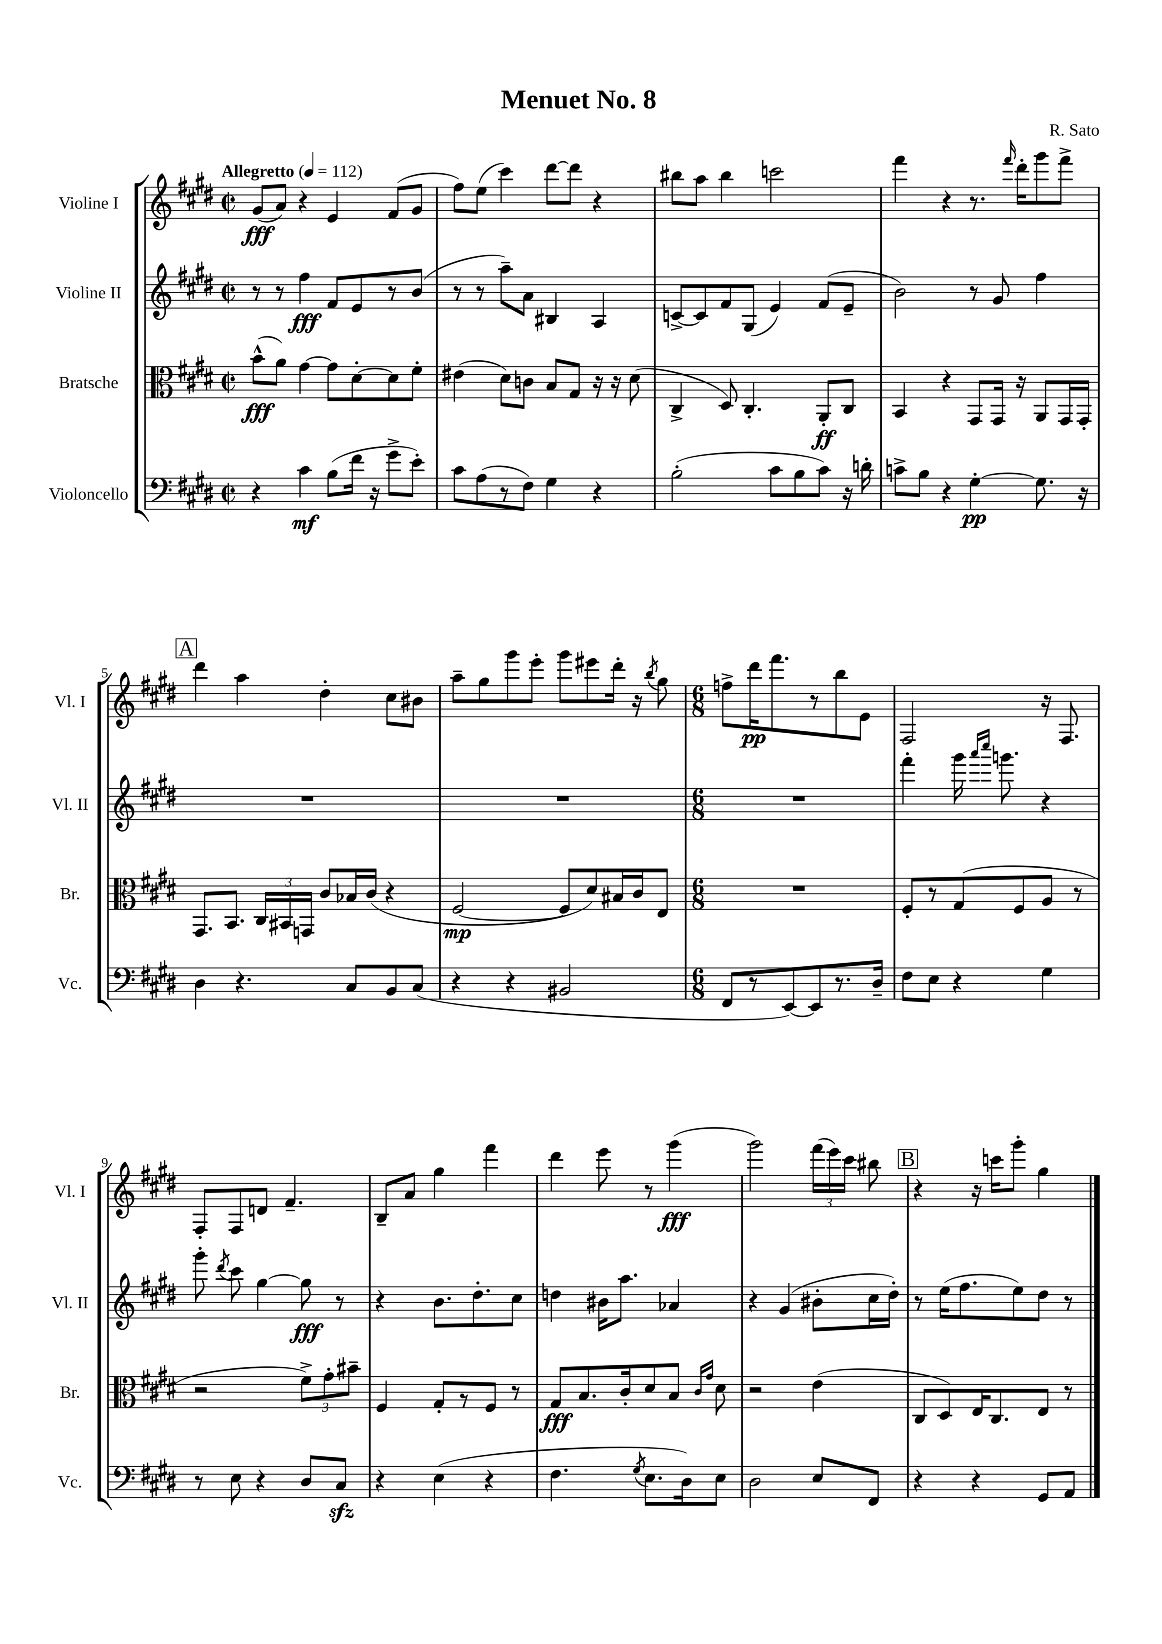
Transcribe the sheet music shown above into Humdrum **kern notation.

**kern	**dynam	**kern	**dynam	**kern	**dynam	**kern	**dynam
*part4	*part4	*part3	*part3	*part2	*part2	*part1	*part1
*staff4	*staff4	*staff3	*staff3	*staff2	*staff2	*staff1	*staff1
*I"Violoncello	*	*I"Bratsche	*	*I"Violine II	*	*I"Violine I	*
*I'Vc.	*	*I'Br.	*	*I'Vl. II	*	*I'Vl. I	*
*clefF4	*	*clefC3	*	*clefG2	*	*clefG2	*
*k[f#c#g#d#]	*	*k[f#c#g#d#]	*	*k[f#c#g#d#]	*	*k[f#c#g#d#]	*
*M2/2	*	*M2/2	*	*M2/2	*	*M2/2	*
*met(c|)	*	*met(c|)	*	*met(c|)	*	*met(c|)	*
*MM112	*	*MM112	*	*MM112	*	*MM112	*
=1	=1	=1	=1	=1	=1	=1	=1
!	!	!	!	!	!	!LO:TX:a:B:t=Allegretto	!
4r	.	(8b^^\L	fff	8r	.	(8g#/L	fff
.	.	8a\J)	.	8r	.	8a/J)	.
4c#\	mf	[4g#\	.	4ff#\	fff	4r	.
(8B\L	.	8g#\L]	.	8f#/L	.	4e/	.
16f#\Jk	.	[8d#'\	.	8e/	.	.	.
16r	.	.	.	.	.	.	.
8g#^\L	.	8d#\]	.	8r	.	(8f#/L	.
8e'\J)	.	8f#'\J	.	(8b/J	.	8g#/J	.
=2	=2	=2	=2	=2	=2	=2	=2
8c#\L	.	(4e#X\	.	8r	.	8ff#\L)	.
(8A\	.	.	.	8r	.	(8ee\J	.
8r	.	8d#\L)	.	8aa~\L)	.	4ccc#\)	.
8F#\J)	.	8cn\J	.	8a\J	.	.	.
4G#\	.	8B/L	.	4B#X/	.	[8ddd#\L	.
.	.	8G#/J	.	.	.	8ddd#\J]	.
4r	.	16r	.	4A/	.	4r	.
.	.	16r	.	.	.	.	.
.	.	(8d#\	.	.	.	.	.
=3	=3	=3	=3	=3	=3	=3	=3
(2B'\	.	4C#^/	.	[8cn^/L	.	8bb#X\L	.
.	.	.	.	8c/]	.	8aa\J	.
.	.	8D#/)	.	8f#/	.	4bb#\	.
.	.	4.C#'/	.	(8G#/J	.	.	.
8c#\L	.	.	.	4e/)	.	2cccn\	.
8B\	.	.	.	.	.	.	.
8c#\J)	.	8AA'/L	ff	(8f#/L	.	.	.
16r	.	8C#/J	.	8e~/J	.	.	.
16dn'\	.	.	.	.	.	.	.
=4	=4	=4	=4	=4	=4	=4	=4
8cn^\L	.	4BB/	.	2b\)	.	4fff#\	.
8B\J	.	.	.	.	.	.	.
4r	.	4r	.	.	.	4r	.
[4G#'\	pp	8GG#/L	.	8r	.	8.r	.
.	.	16GG#/Jk	.	8g#/	.	.	.
.	.	.	.	.	.	16qqfff#/	.
.	.	16r	.	.	.	16ddd#'\KL	.
8.G#\]	.	8AA/L	.	4ff#\	.	8ggg#\	.
.	.	16GG#/L	.	.	.	8fff#^\J	.
16r	.	16GG#'/JJ	.	.	.	.	.
!!LO:LB:g=z
!!LO:REH:place=s1:t=A
=5	=5	=5	=5	=5	=5	=5	=5
4D#\	.	8.GG#/L	.	1r	.	4ddd#\	.
.	.	8.BB/J	.	.	.	.	.
4.r	.	.	.	.	.	4aa\	.
.	.	24C#/LL	.	.	.	.	.
.	.	24BB#X/	.	.	.	.	.
.	.	24GGn/JJ	.	.	.	.	.
.	.	8c#/L	.	.	.	4dd#'\	.
8C#/L	.	16B-X/L	.	.	.	.	.
.	.	(16c#/JJ	.	.	.	.	.
8BB/	.	4r	.	.	.	8cc#\L	.
(8C#/J	.	.	.	.	.	8b#X\J	.
=6	=6	=6	=6	=6	=6	=6	=6
4r	.	[2F#/	mp	1r	.	8aa~\L	.
.	.	.	.	.	.	8gg#\	.
4r	.	.	.	.	.	8ggg#\	.
.	.	.	.	.	.	8eee'\J	.
2BB#X/	.	8F#/L]	.	.	.	8ggg#\L	.
.	.	8d#/)	.	.	.	8eee#X\	.
.	.	16B#X/L	.	.	.	16ddd#'\Jk	.
.	.	16c#/J	.	.	.	16r	.
.	.	.	.	.	.	8qbb/	.
.	.	8E/J	.	.	.	8gg#\	.
=7	=7	=7	=7	=7	=7	=7	=7
*M6/8	*	*M6/8	*	*M6/8	*	*M6/8	*
8FF#/L	.	2.r	.	2.r	.	8ffn^\L	.
8r	.	.	.	.	.	16ddd#\K	pp
.	.	.	.	.	.	8.fff#\	.
[8EE/)	.	.	.	.	.	.	.
8EE/]	.	.	.	.	.	8r	.
8.r	.	.	.	.	.	8bb\	.
.	.	.	.	.	.	8e\J	.
16D#~/Jk	.	.	.	.	.	.	.
=8	=8	=8	=8	=8	=8	=8	=8
8F#\L	.	8F#'/L	.	4fff#'\	.	2F#/	.
8E\J	.	8r	.	.	.	.	.
4r	.	(8G#/	.	16ggg#\	.	.	.
.	.	.	.	16qqaaa/LL	.	.	.
.	.	.	.	16qqcccc#/JJ	.	.	.
.	.	.	.	8.gggn\	.	.	.
.	.	8F#/	.	.	.	.	.
4G#\	.	8A/J	.	4r	.	16r	.
.	.	.	.	.	.	8.F#/	.
.	.	8r	.	.	.	.	.
!!LO:LB:g=z
=9	=9	=9	=9	=9	=9	=9	=9
8r	.	2r	.	8ggg#'\	.	8F#'/L	.
.	.	.	.	8qddd#/	.	.	.
8E\	.	.	.	8ccc#\	.	8F#/	.
4r	.	.	.	[4gg#\	.	8dn/J	.
.	.	.	.	.	.	4.f#~/	.
8D#/L	.	12f#^\L)	.	8gg#\]	fff	.	.
.	.	12g#'\	.	.	.	.	.
8C#zz/J	.	.	.	8r	.	.	.
.	.	12b#X~\J	.	.	.	.	.
=10	=10	=10	=10	=10	=10	=10	=10
4r	.	4F#/	.	4r	.	8B~/L	.
.	.	.	.	.	.	8a/J	.
(4E\	.	8G#'/L	.	8.b\L	.	4gg#\	.
.	.	8r	.	.	.	.	.
.	.	.	.	8.dd#'\	.	.	.
4r	.	8F#/J	.	.	.	4fff#\	.
.	.	8r	.	8cc#\J	.	.	.
=11	=11	=11	=11	=11	=11	=11	=11
4.F#\	.	8G#/L	fff	4ddn\	.	4ddd#\	.
.	.	8.B/	.	.	.	.	.
.	.	.	.	16b#X\KL	.	8eee\	.
.	.	16c#'/k	.	8.aa\J	.	.	.
8qG#/	.	.	.	.	.	.	.
8.E\L	.	8d#/	.	.	.	8r	.
.	.	8B/J	.	4a-X/	.	(4ggg#\	fff
16D#\k)	.	.	.	.	.	.	.
.	.	16qqc#/LL	.	.	.	.	.
.	.	16qqg#/JJ	.	.	.	.	.
8E\J	.	8d#\	.	.	.	.	.
=12	=12	=12	=12	=12	=12	=12	=12
2D#\	.	2r	.	4r	.	2ggg#\)	.
.	.	.	.	(4g#/	.	.	.
8E/L	.	(4e\	.	8b#X'\L	.	(24fff#\LL	.
.	.	.	.	.	.	24eee\)	.
.	.	.	.	.	.	24ccc#\JJ	.
8FF#/J	.	.	.	16cc#\L	.	8bb#X\	.
.	.	.	.	16dd#'\JJ)	.	.	.
!!LO:REH:place=s1:t=B
=13	=13	=13	=13	=13	=13	=13	=13
4r	.	8C#/L	.	8r	.	4r	.
.	.	8D#/)	.	(16ee\KL	.	.	.
.	.	.	.	8.ff#\	.	.	.
4r	.	16E/K	.	.	.	16r	.
.	.	8.C#/	.	.	.	16cccn\KL	.
.	.	.	.	8ee\)	.	8ggg#'\J	.
8GG#/L	.	8E/J	.	8dd#\J	.	4gg#\	.
8AA/J	.	8r	.	8r	.	.	.
==	==	==	==	==	==	==	==
*-	*-	*-	*-	*-	*-	*-	*-
